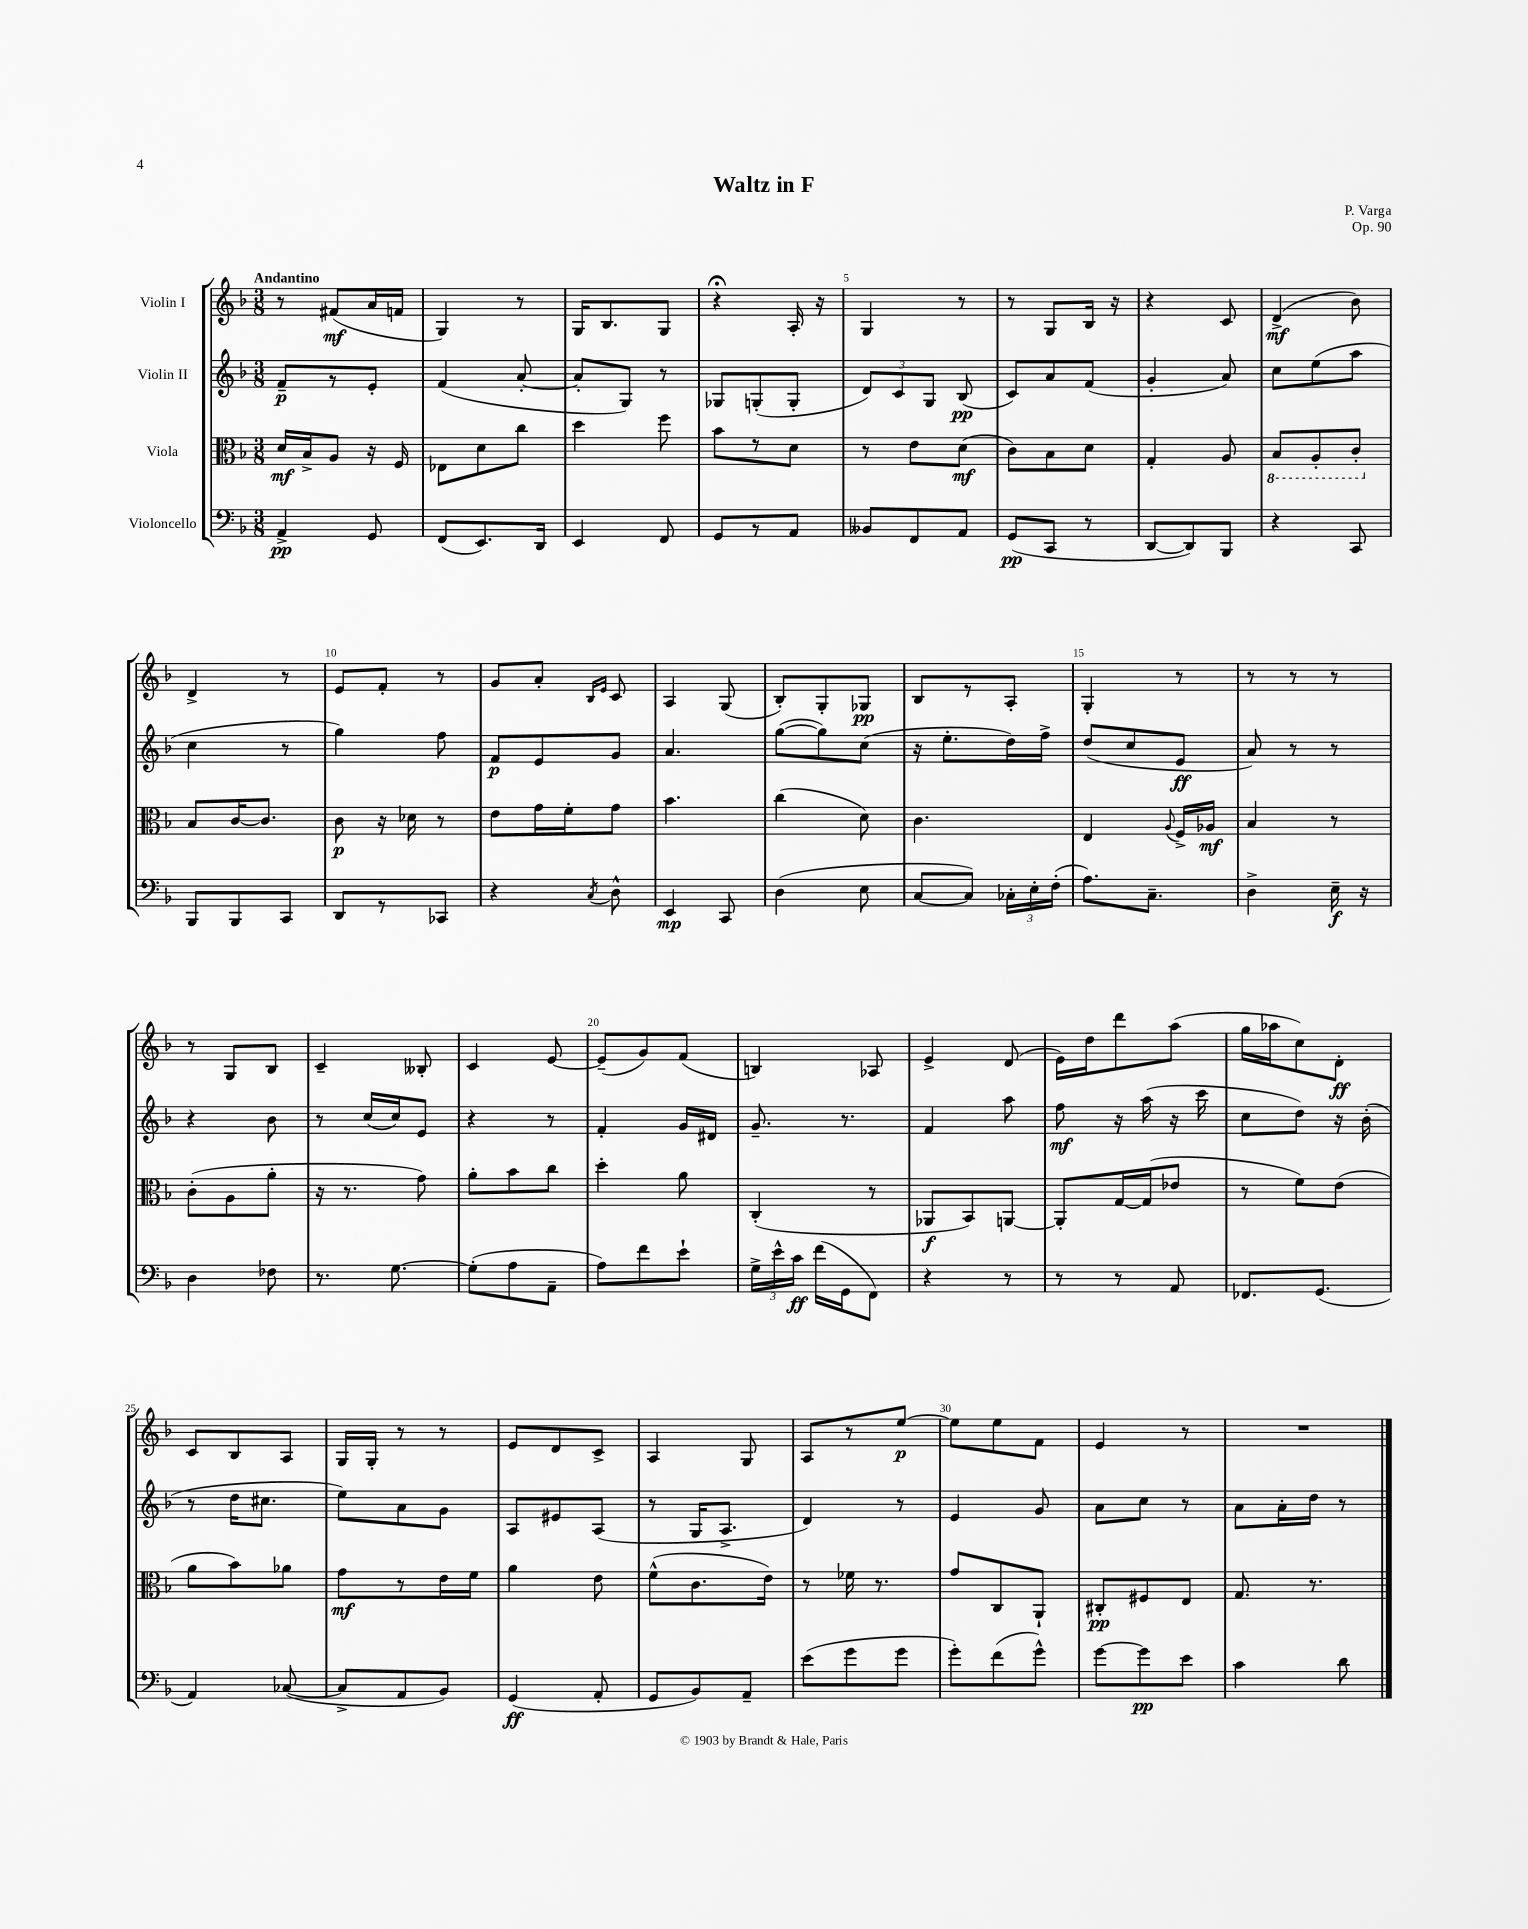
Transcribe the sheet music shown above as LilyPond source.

\header { title = "Waltz in F" composer = "P. Varga" opus = "Op. 90" }
<<
\new StaffGroup <<
\new Staff = "s0" \with { instrumentName = "Violin I" } {
    \clef treble \key f \major \numericTimeSignature \time 3/8 \tempo "Andantino"
    \autoBeamOff r8 fis'8[\mf( a'16 f'16] |
    g4) r8 |
    g16[ bes8. g8] |
    r4\fermata a16-. r16 |
    g4 r8 |
    r8 g8[ bes16] r16 |
    r4 c'8 |
    d'4->\mf( bes'8) |
    d'4-> r8 |
    e'8[ f'8]-. r8 |
    g'8[ a'8]-. \grace { bes16[ e'16] } c'8 |
    a4 g8( |
    bes8[-.) g8-. ges8]\pp |
    bes8[ r8 a8]-. |
    g4-. r8 |
    r8 r8 r8 |
    r8 g8[ bes8] |
    c'4-- beses8-. |
    c'4 e'8~ |
    e'8[--( g'8) f'8]( |
    b4) aes8 |
    e'4-> d'8( |
    e'16[) d''16 d'''8 a''8]( |
    g''16[ aes''16 c''8) d'8]-.\ff |
    c'8[ bes8 a8] |
    g16[ g16]-. r8 r8 |
    e'8[ d'8 c'8]-> |
    a4 g8 |
    a8[ r8 e''8]~\p |
    e''8[ e''8 f'8] |
    e'4 r8 |
    R4. \bar "|." |
}
\new Staff = "s1" \with { instrumentName = "Violin II" } {
    \clef treble \key f \major \numericTimeSignature \time 3/8
    \autoBeamOff f'8[--\p r8 e'8]-. |
    f'4( a'8~-. |
    a'8[-. g8]) r8 |
    ges8[ g8-.( g8]-. |
    \tuplet 3/2 { d'8[) c'8 g8] } bes8\pp( |
    c'8[) a'8 f'8]( |
    g'4-. a'8) |
    c''8[ e''8( a''8] |
    c''4 r8 |
    g''4) f''8 |
    f'8[\p e'8 g'8] |
    a'4. |
    g''8[~( g''8) c''8]( |
    r16 e''8.[-. d''16) f''16]-> |
    d''8[( c''8 e'8]\ff |
    a'8) r8 r8 |
    r4 bes'8 |
    r8 c''16[( c''16) e'8] |
    r4 r8 |
    f'4-. g'16[ dis'16] |
    g'8.-- r8. |
    f'4 a''8 |
    f''8\mf r16 a''16( r16 c'''16 |
    c''8[ d''8]) r16 bes'16-.( |
    r8 d''16[ cis''8.] |
    e''8[) a'8 g'8] |
    a8[ eis'8 a8]( |
    r8 g16[ a8.]-> |
    d'4) r8 |
    e'4 g'8 |
    a'8[ c''8] r8 |
    a'8[ a'16-. d''16] r8 \bar "|." |
}
\new Staff = "s2" \with { instrumentName = "Viola" } {
    \clef alto \key f \major \numericTimeSignature \time 3/8
    \autoBeamOff d'16[\mf bes16-> a8] r16 f16 |
    ees8[ d'8 c''8] |
    d''4 f''8 |
    bes'8[ r8 d'8] |
    r8 e'8[ d'8]\mf( |
    c'8[) bes8 d'8] |
    g4-. a8 |
    \ottava #-1 bes,8[ a,8-. c8]-. \ottava #0 |
    bes8[ c'16~ c'8.] |
    c'8\p r16 des'16 r8 |
    e'8[ g'16 f'16-. g'8] |
    bes'4. |
    c''4( d'8) |
    c'4. |
    e4 \appoggiatura { a8 } f16[-> aes16]\mf |
    bes4 r8 |
    c'8[-.( a8 a'8]-. |
    r16 r8. g'8) |
    a'8[-. bes'8 c''8] |
    d''4-. a'8 |
    c4-.( r8 |
    aes,8[\f bes,8) a,8]~ |
    a,8[-. g16~ g16( ees'8] |
    r8 f'8[) e'8]( |
    a'8[ bes'8) aes'8] |
    g'8[\mf r8 e'16 f'16] |
    a'4 e'8 |
    f'8[-^( c'8. e'16]) |
    r8 fes'16 r8. |
    g'8[ c8 a,8]-! |
    cis8[-.\pp fis8 e8] |
    g8. r8. \bar "|." |
}
\new Staff = "s3" \with { instrumentName = "Violoncello" } {
    \clef bass \key f \major \numericTimeSignature \time 3/8
    \autoBeamOff a,4->\pp g,8 |
    f,8[( e,8.) d,16] |
    e,4 f,8 |
    g,8[ r8 a,8] |
    beses,8[ f,8 a,8] |
    g,8[\pp( c,8] r8 |
    d,8[~ d,8) bes,,8] |
    r4 c,8 |
    bes,,8[ bes,,8 c,8] |
    d,8[ r8 ces,8] |
    r4 \acciaccatura { c8 } d8-^ |
    e,4\mp c,8 |
    d4( e8 |
    c8[~ c8]) \tuplet 3/2 { ces16[-. e16-. f16]-.( } |
    a8.[) c8.]-- |
    d4-> e16--\f r16 |
    d4 fes8 |
    r8. g8.~ |
    g8[-.( a8 a,8]-- |
    a8[) f'8 e'8]-! |
    \tuplet 3/2 { g16[-> e'16-^ c'16]\ff } f'16[( g,16 f,8]) |
    r4 r8 |
    r8 r8 a,8 |
    fes,8.[ g,8.]( |
    a,4) ces8~( |
    ces8[-> a,8 bes,8]) |
    g,4\ff( a,8-. |
    g,8[ bes,8) a,8]-- |
    e'8[( g'8 g'8] |
    g'8[-.) f'8( g'8]-^) |
    g'8[~ g'8\pp e'8] |
    c'4 d'8 \bar "|." |
}
>>
>>
\layout { \context { \Score \override BarNumber.break-visibility = ##(#f #t #t) barNumberVisibility = #(every-nth-bar-number-visible 5) } }
